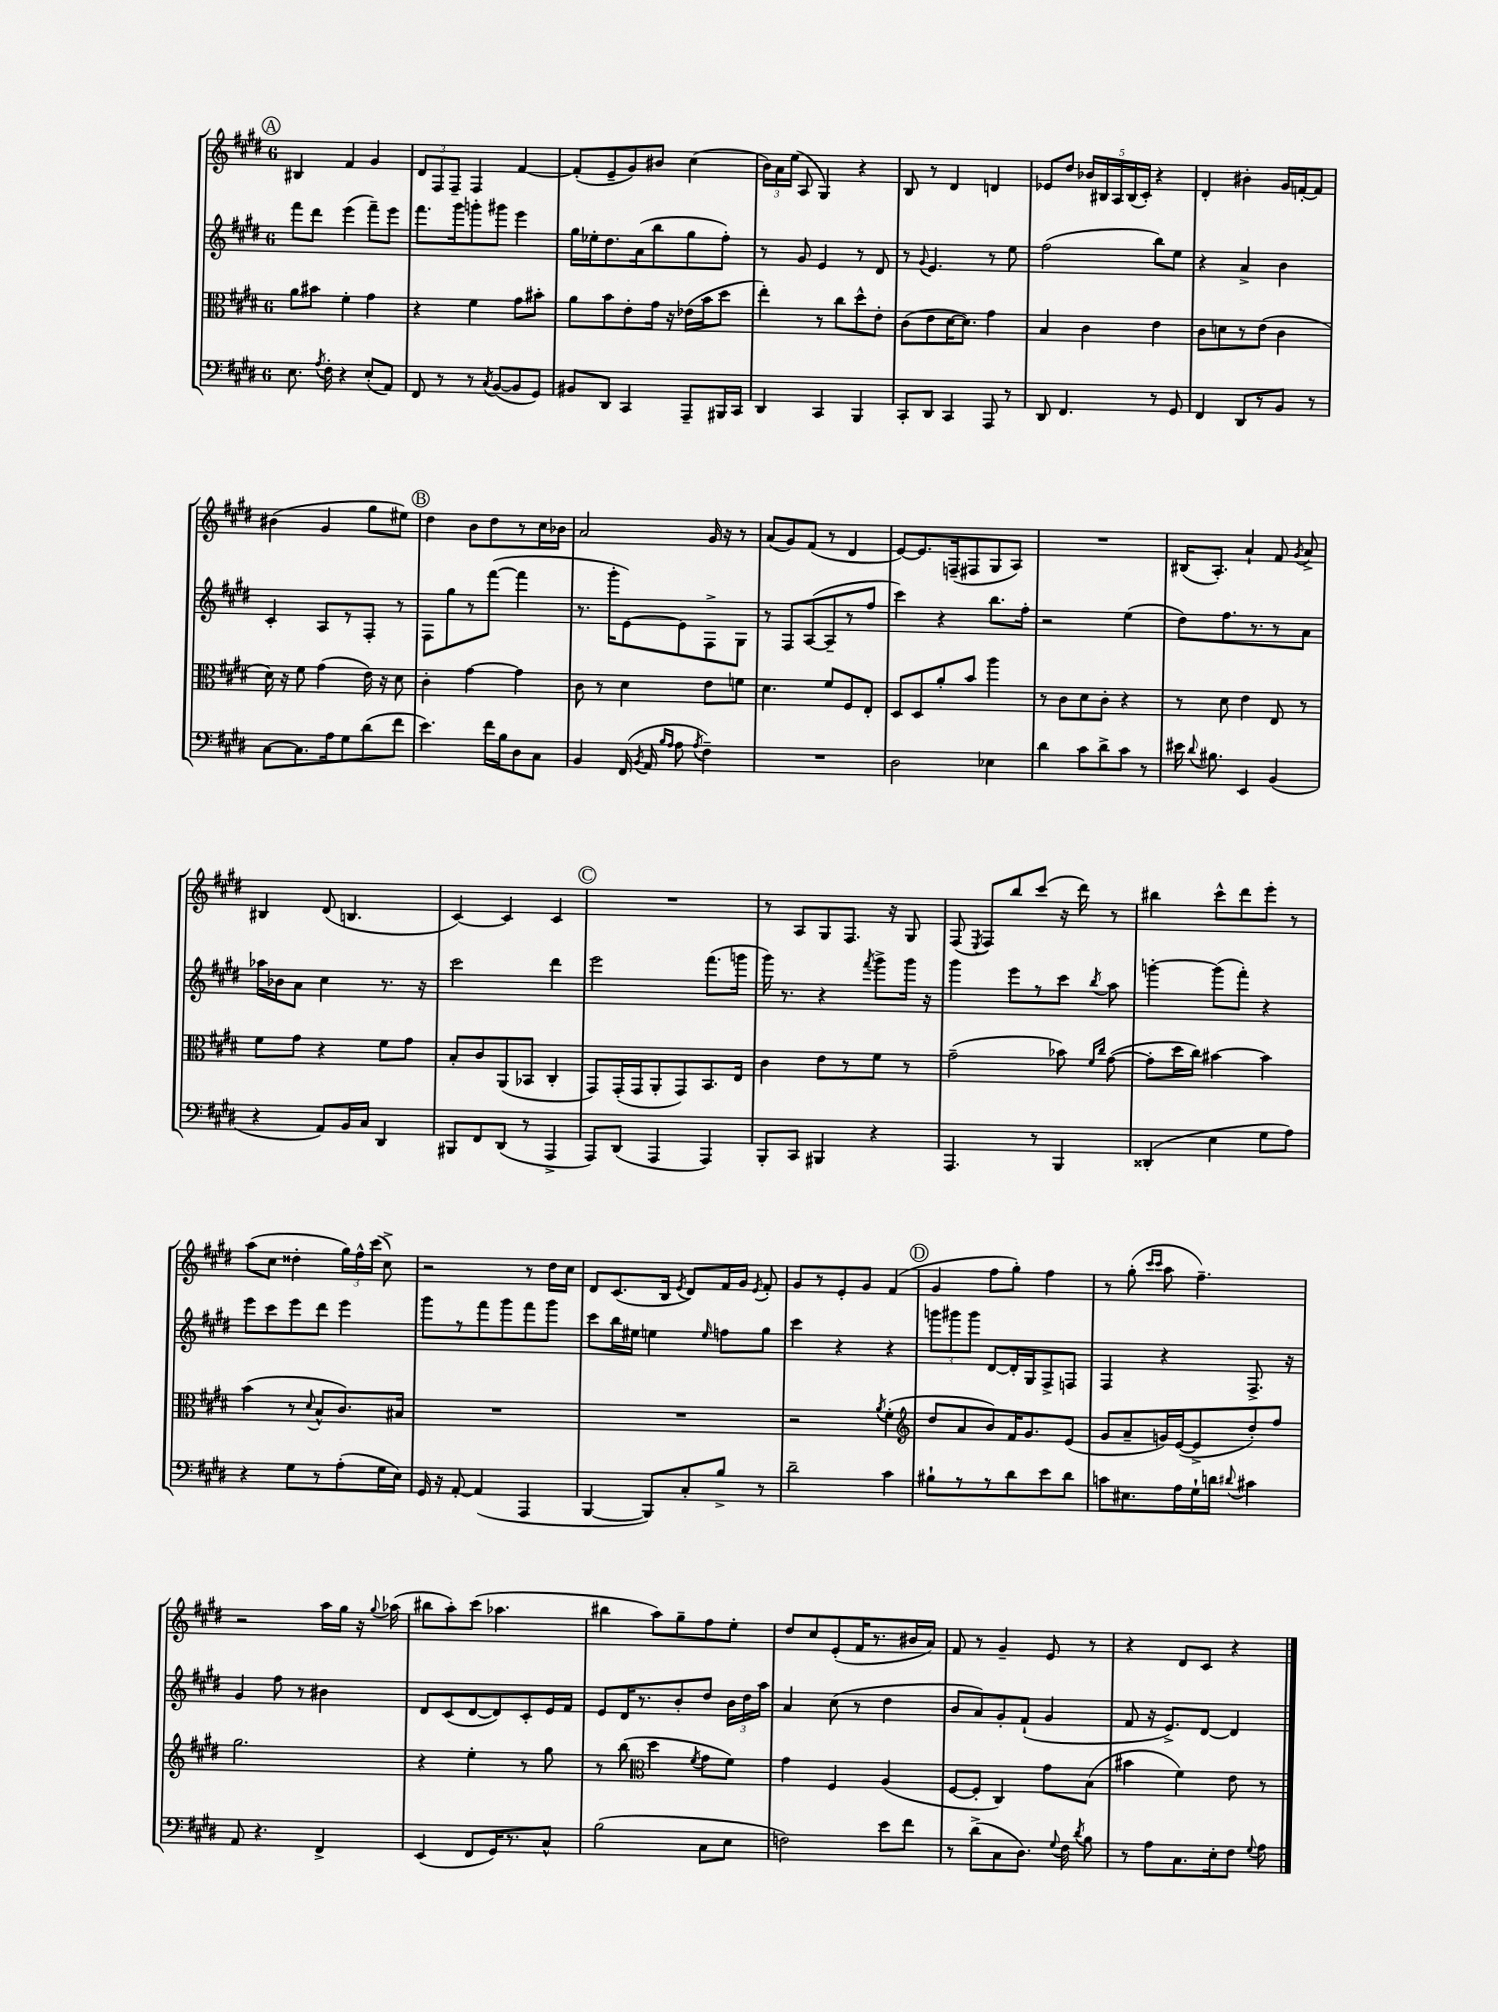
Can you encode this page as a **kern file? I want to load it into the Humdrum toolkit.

**kern	**kern	**kern	**kern
*staff4	*staff3	*staff2	*staff1
*clefF4	*clefC3	*clefG2	*clefG2
*k[f#c#g#d#]	*k[f#c#g#d#]	*k[f#c#g#d#]	*k[f#c#g#d#]
*M6/8	*M6/8	*M6/8	*M6/8
8.E\	8a\L	8fff#\L	4B#/
.	8b#\J	8ddd#\J	.
8qA/	.	.	.
16F#'\	.	.	.
4r	4f#'\	(4eee\	4f#/
(8E'/L	4g#\	8fff#~\L)	4g#/
8AA/J)	.	8eee\J	.
=	=	=	=
8FF#/	4r	8.fff#\L	12d#/L
.	.	.	12F#/
8r	.	.	.
.	.	.	12F#~/J
.	.	16ggg#\k	.
8r	4f#\	8ggg'\	4F#/
8qC#/	.	.	.
([8BB/L	.	8ggg#\J	.
8BB/]	8g#\L	4eee\	[4f#/
8GG#/J)	8b#'\J	.	.
=	=	=	=
8BB#/L	8a\L	16gg#\LL	(8f#'/]L
.	.	16ee-'\J	.
8DD#/J	8b\	8.dd#\	8e~/
4CC#/	8e'\	.	8g#/)
.	.	(16a\k	.
.	16g#\Jk	8bb\	8b#/J
.	16r	.	.
8AAA~/L	(16e-\LL	8gg#\	(4cc#\
.	16b\J	.	.
16BBB#/L	8dd#\J	8ff#'\J)	.
16CC#/JJ	.	.	.
=	=	=	=
4DD#/	4ee'\)	8r	24b\LL)
.	.	.	24a\
.	.	.	(24ee\JJ
.	.	8g#/	8A/
4CC#/	8r	4e/	4G#/)
.	8cc#\L	.	.
4BBB/	8dd#^^\	8r	4r
.	8e'\J	8d#/	.
=	=	=	=
8CC#'/L	(8c#\L	8r	8B/
.	.	8qqg#/	.
8DD#/J	8e\	4.e/	8r
4CC#/	[16d#\K	.	4d#/
.	8.d#\]J)	.	.
8AAA/	4g#\	8r	4d/
8r	.	8ee\	.
=	=	=	=
8DD#/	4B/	(2ff#\	8e-/L
4.FF#/	.	.	8dd#/J
.	4c#\	.	20b-/LL
.	.	.	20B#/
.	.	.	20A/
.	.	.	(20B#/
.	.	.	20c#'/JJ)
8r	4e\	8bb\L)	4r
8GG#/	.	8ee\J	.
=	=	=	=
4FF#/	8c#\L	4r	4d#'/
.	8d\	.	.
8DD#/L	8r	4a^/	4b#'\
8r	(8e\J	.	.
8BB/J	4c#\	4b\	16g#/LL
.	.	.	[16f'/J
8r	.	.	8f/]J
=	=	=	=
[8C#\L	16d#\)	4c#'/	(4b#\
.	16r	.	.
8.C#\]	8f#\	.	.
.	(4g#\	8A/L	4g#/
16A\k	.	.	.
8G#\	.	8r	.
(8d#\	16e\)	8F#'/J	8gg#\L
.	16r	.	.
8f#\J	8d#\	8r	8ee#\J)
=	=	=	=
4.e\)	4c#'\	8F#\L	4dd#\
.	.	8gg#\	.
.	[4g#\	8r	8b\L
16f#\LL	.	([8fff#\J	8dd#\
16B\J	.	.	.
8D#\	4g#\]	4fff#\]	8r
8C#\J	.	.	16cc#\L
.	.	.	16b-\JJ
=	=	=	=
4BB/	8c#\	8.r	2a/
.	8r	.	.
.	.	16ggg#'\LK	.
(16FF#/	4d#\	[8e\)	.
8qBB/	.	.	.
16AA/	.	.	.
16qqB/LL	.	.	.
16qqA/JJ	.	.	.
8A\	.	8e\]	.
8qA/	.	.	.
4F#~\)	8e\L	8F#^\	16g#/
.	.	.	16r
.	8f\J	8G#\J	8r
=	=	=	=
2.r	4.d#\	8r	(8a/L
.	.	8F#/L	8g#/)
.	.	([8A/	(8f#/J
.	8f#/L	8A~/]	8r
.	8F#/	8r	4d#/
.	8E'/J	8ff#/J	.
=	=	=	=
2D#\	8D#/L	4ccc#\)	[8e/L)
.	8D#/	.	8.e/]
.	8a'/	4r	.
.	.	.	(16F~/k
.	8b/J	.	8F#/
4E-\	4aa\	8.bb\L	8G#/
.	.	.	8A/J)
.	.	16ff#'\Jk	.
=	=	=	=
4d#\	8r	2r	2.r
.	8c#\L	.	.
8c#\L	8d#\	.	.
8d#^\	8c#'\J	.	.
8c#\J	4r	(4ee\	.
8r	.	.	.
=	=	=	=
16e#\	8r	8dd#\L)	(16B#/LK
8qqd#/	.	.	.
8.B#\	.	.	8.A'/J)
.	8d#\	8.ff#\	.
4EE/	4e\	.	4a`/
.	.	8.r	.
(4BB/	8E/	8r	8f#/
.	.	.	8qg#/
.	8r	8a\J	8a^/
=	=	=	=
4r	8f#\L	16aa-\LL	4B#/
.	.	16b-\J	.
.	8g#\J	8a\J	.
8AA/L)	4r	4cc#\	(8d#/
16BB/L	.	.	4.B/
16C#/JJ	.	.	.
4DD#/	8f#\L	8.r	.
.	8g#\J	.	.
.	.	16r	.
=	=	=	=
8BBB#/L	8B'/L	2ccc#\	[4c#/)
8FF#/	8c#/	.	.
(8DD#/J	(8AA/	.	4c#/]
8r	8BB-/J	.	.
4AAA^/	4C#'/	4ddd#\	4c#/
=	=	=	=
8AAA/L)	8GG#/L)	2eee\	2.r
(8DD#/J	(16GG#'/L	.	.
.	16GG#/J	.	.
4AAA/	8AA'/	.	.
.	8GG#/)	.	.
4AAA/)	8.BB/	(8.fff#\L	.
.	16E/Jk	16ggg\Jk	.
=	=	=	=
8BBB'/L	4c#\	16ggg#\)	8r
.	.	8.r	.
8CC#/J	.	.	8A/L
4BBB#/	8e\L	4r	8G#/
.	8r	.	8.F#/J
.	.	8qfff#/	.
4r	8f#\J	8ggg#^\L	.
.	.	.	16r
.	8r	16ggg#\Jk	8G#/
.	.	16r	.
=	=	=	=
4.AAA/	(2g#~\	4ggg#\	(8F#/
.	.	.	8qE/
.	.	.	8F#/L)
.	.	8eee\L	8bb/
8r	.	8r	(8ccc#/J
4BBB/	8b-\)	8ccc#\J	16r
.	.	.	16ddd#\)
.	16qqf#/LL	.	.
.	16qqcc#/JJ	8qbb/	.
.	([8g#\	8aa\	8r
=	=	=	=
(4DD##'/	8g#'\]L	[4ggg'\	4bb#\
.	16dd#\L	.	.
.	16cc#\JJ)	.	.
4E\	[4b#\	(8ggg\]L	8ccc#^^\L
.	.	8fff#'\J)	8ddd#\
8G#\L	4b#\]	4r	8eee'\J
8A\J)	.	.	8r
=	=	=	=
4r	(4b\	8eee\L	(8aa\L
.	.	8ccc#\	8cc#\J
8G#\L	8r	8eee\	4dd##'\
.	8qqd#/	.	.
8r	8B^^/L	8ddd#\J	.
(8A'\	8.c#/)	4eee\	24gg#\LL)
.	.	.	24ff#^^\
.	.	.	(24ccc#\JJ
16G#\L	.	.	8cc#^\)
16E\JJ)	16B#/Jk	.	.
=	=	=	=
16GG#/	2.r	8ggg#\L	2r
16r	.	.	.
[8AA'/	.	8r	.
(4AA/]	.	8fff#\	.
.	.	8ggg#\	.
4AAA/	.	8fff#\	8r
.	.	8ggg#\J	16dd#\LL
.	.	.	16cc#\JJ
=	=	=	=
[4BBB/	2.r	8ccc#\L	8d#/L
.	.	16bb\L	(8.c#/
.	.	16ee#\JJ	.
8BBB/]L)	.	4ee\	.
.	.	.	16B/Jk
.	.	.	8qe/
8C#'/	.	.	8d#/L)
.	.	16qqee/	.
8B^/J	.	8ff\L	16f#/L
.	.	.	16g#/JJ
.	.	.	8qe/
8r	.	8gg#\J	8f#'/
=	=	=	=
2d#~\	2r	4ccc#\	8g#/L
.	.	.	8r
.	.	4r	8e'/
.	.	.	8g#/J
.	8qa/	.	.
4c#\	(4f#'\	4r	(4f#/
=	=	=	=
*	*clefG2	*	*
8B#`\L	8dd#/L	12ggg\L	4g#/
.	.	12ggg#\	.
8r	8a/	.	.
.	.	12ggg#\J	.
8r	8b/)	[8d#/L	8ff#\L
8d#\	16f#/K	16d#'/]L	8gg#'\J)
.	8.g#/	16G#/J	.
8e\	.	8F#^/	4ff#\
8d#\J	(8e/J	8F/J	.
=	=	=	=
8c\L	8g#/L	4F#/	8r
8.E#\	8a~/	.	(8gg#'\
.	.	.	16qqccc#/LL
.	.	.	16qqccc#/JJ
.	16g/L)	4r	8aa\
16A\L	([16e/J	.	.
16G#`\	8e^/]	.	4.ff#~\)
16d\JJ	.	.	.
8qqd#/	.	.	.
4c#\	8dd#'/)	8.F#^/	.
.	8ff#/J	.	.
.	.	16r	.
=	=	=	=
8AA/	2.gg#\	4g#/	2r
4.r	.	.	.
.	.	8ff#\	.
.	.	8r	.
4FF#^/	.	4b#\	16aa\LL
.	.	.	16gg#\JJ
.	.	.	16r
.	.	.	8qqgg#/
.	.	.	(16aa-\
=	=	=	=
(4EE/	4r	8d#/L	8bb#\L
.	.	(8c#/	8aa'\)
8FF#/L	4ee'\	[8d#/	(8ccc#\J
16GG#/K)	.	8d#/])	4.aa-\
8.r	.	.	.
.	8r	8c#'/	.
8C#^^/J	8gg#\	16e/L	.
.	.	16f#/JJ	.
=	=	=	=
(2B\	8r	8e/L	4bb#\
.	(8bb\	16d#/K	.
.	.	8.r	.
*	*clefC3	*	*
.	4dd#\	.	8aa\L)
.	.	8b'/	8gg#~\
.	8qf#/	.	.
8C#\L	8g#\L	8dd#/J	8ff#\
8E\J	8f#\J)	24b\LL	8ee'\J
.	.	24dd#\	.
.	.	24aa\JJ	.
=	=	=	=
2F\)	4g#\	4a/	8dd#/L
.	.	.	8cc#/
.	4F#/	(8cc#\	(8e'/
.	.	8r	16f#/K
.	.	.	8.r
8e\L	(4A/	4dd#\	.
8f#\J	.	.	16b#/L
.	.	.	16a/JJ)
=	=	=	=
8r	[8F#/L	8b/L	8f#/
(8d#^\L	8F#'/]J	8a/)	8r
8C#\	4C#/)	8g#'/	4g#~/
8.D#\J)	.	(8f#`/J	.
.	8g#\L	4g#/	8e/
8qqG#/	.	.	.
16F#\	.	.	.
8qd#/	.	.	.
8B\	(8B\J	.	8r
=	=	=	=
8r	4b#\	8f#/	4r
8A\L	.	16r	.
.	.	8.e^/L)	.
8.C#\	4f#\)	.	8d#/L
.	.	[8d#/J	8c#/J
16E'\k	.	.	.
8F#\J	8e\	4d#/]	4r
8qqG#/	.	.	.
8A\	8r	.	.
==	==	==	==
*-	*-	*-	*-
